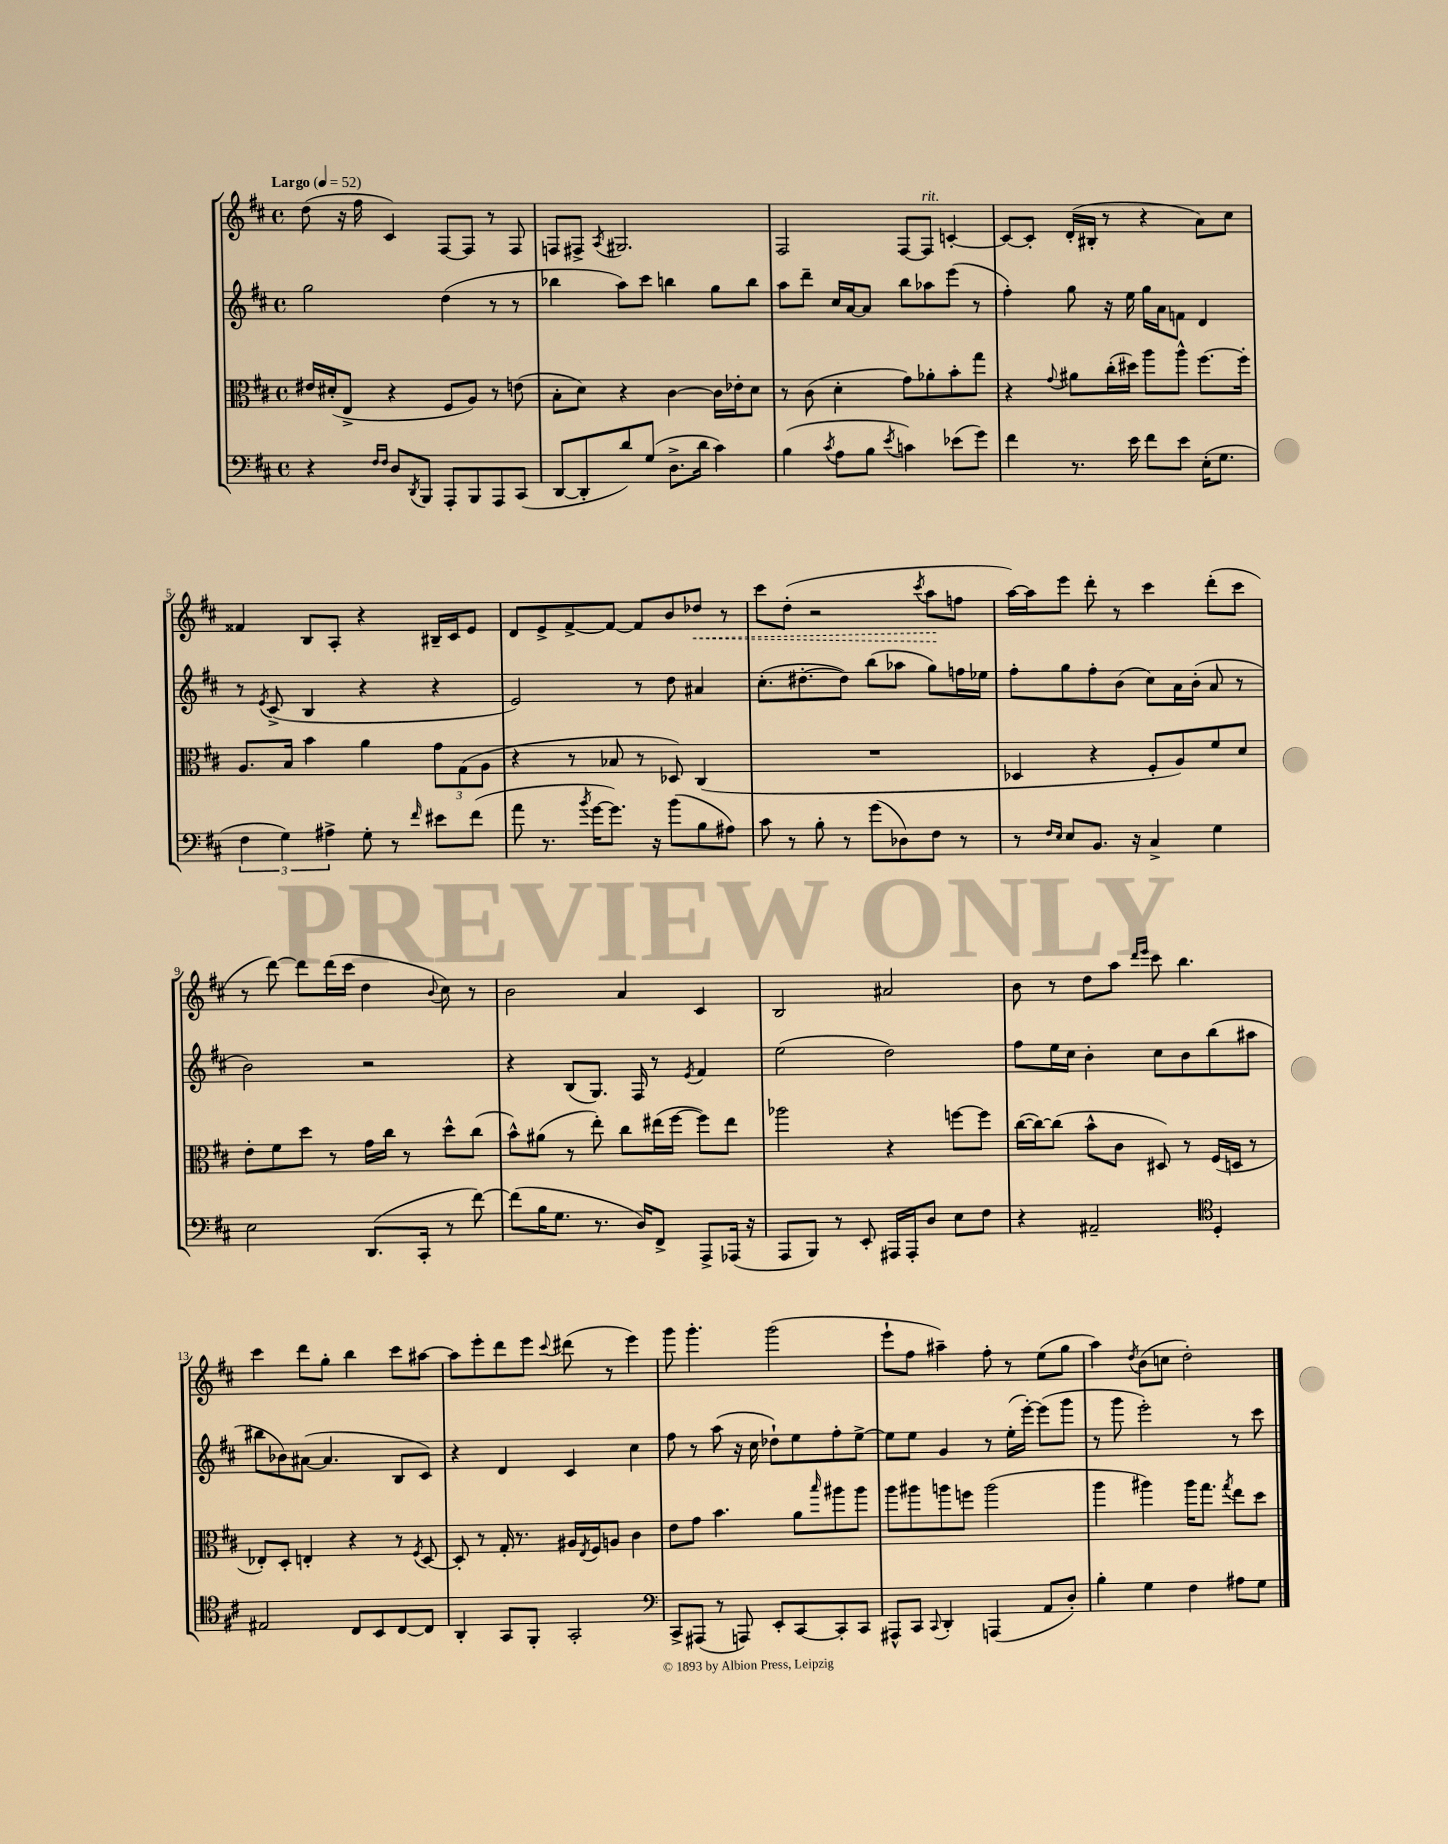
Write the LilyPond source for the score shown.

<<
\new StaffGroup <<
\new Staff = "s0" {
    \clef treble \key d \major \defaultTimeSignature \time 4/4 \tempo "Largo" 4 = 52
    d''8( r16 fis''16 cis'4) fis8~ fis8 r8 fis8 |
    f8 fis8-> \acciaccatura { a8 } gis2. |
    fis2 fis8~ fis8^\markup { \italic "rit." } c'4~-. |
    c'8~ c'8-. d'16-.( bis16-. r8 r4 a'8) cis''8 |
    fisis'4 b8 a8-. r4 bis16-- cis'16 e'8 |
    d'8 e'8-> fis'8~-> fis'8~ fis'8 b'8 \once \override Hairpin.style = #'dashed-line des''8\< r8 |
    cis'''8 d''8-.( r2 \acciaccatura { cis'''8 } a''8\! f''8 |
    a''16~) a''16 e'''8 d'''8-. r8 cis'''4 d'''8-.( cis'''8 |
    r8 d'''8~) d'''8 d'''16( cis'''16 d''4 \appoggiatura { b'8 } cis''8) r8 |
    b'2 a'4 cis'4 |
    b2 ais'2 |
    b'8 r8 d''8 a''8 \grace { d'''16 e'''16 } cis'''8 b''4. |
    cis'''4 d'''8 g''8-. b''4 cis'''8 ais''8~ |
    ais''8 e'''8-. d'''8 e'''8 \appoggiatura { cis'''8 } dis'''8( r8 e'''4) |
    g'''8 g'''4.-. g'''2( |
    e'''8-! fis''8 ais''4--) fis''8-. r8 e''8( g''8 |
    a''4) \acciaccatura { d''8 } b'8( c''8 d''2-.) \bar "|." |
}
\new Staff = "s1" {
    \clef treble \key d \major \defaultTimeSignature \time 4/4
    g''2 d''4( r8 r8 |
    bes''4 a''8) cis'''8 b''4 g''8 b''8 |
    a''8 d'''8-- cis''16 a'16~ a'8 b''8 aes''8 e'''8( r8 |
    fis''4-.) g''8 r16 e''16 g''16 a'16 f'8 d'4 |
    r8 \acciaccatura { e'8 } cis'8->( b4 r4 r4 |
    e'2) r8 d''8 ais'4 |
    cis''8.-.( dis''8.~-. dis''8) b''8( aes''8 g''8) f''16 ees''16 |
    fis''8-. g''8 fis''8-. b'8( cis''8) a'16 b'16-.( a'8 r8 |
    b'2) r2 |
    r4 b8( g8.) fis16 r8 \acciaccatura { e'8 } fis'4 |
    e''2( d''2) |
    fis''8 e''16 cis''16 b'4-. cis''8 b'8 b''8( ais''8 |
    bis''8 bes'8) ais'8~( ais'4. b8 cis'8) |
    r4 d'4 cis'4 cis''4 |
    fis''8 r8 a''8( r16 cis''16 des''8-!) e''8 fis''8-. e''8~-> |
    e''8 e''8 g'4 r8 e''16-.( e'''16~-.) e'''8( g'''8 |
    r8 g'''8 e'''2-.) r8 cis'''8 \bar "|." |
}
\new Staff = "s2" {
    \clef alto \key d \major \defaultTimeSignature \time 4/4
    eis'16 dis'16-.( e8-> r4 fis8 a8) r8 e'8( |
    b8-. d'8) r4 cis'4~ cis'16 ees'16-. d'8 |
    r8 cis'8( d'4-. g'8) aes'8-. b'8-. g''8 |
    r4 \appoggiatura { g'8 } ais'8 cis''16-.( dis''16) a''8 a''8-^ fis''8.~ fis''16-. |
    a8. b16 b'4 a'4 \tuplet 3/2 { g'8 g8( a8 } |
    r4 r8 bes8 r8 des8) cis4( |
    R1 |
    des4 r4 fis8-. a8) fis'8 d'8 |
    e'8-. fis'8 d''8 r8 g'16 cis''16 r8 d''8-^ cis''8( |
    b'8-^) ais'8( r8 e''8-.) cis''8 eis''16( fis''16~ fis''8) eis''8 |
    aes''2 r4 f''8~ f''8 |
    cis''16~( cis''16~) cis''8( b'8-^ cis'8 dis8) r8 fis16( d16 r8 |
    ees8-.) d8-. e4-. r4 r8 \acciaccatura { fis8 } d8~ |
    d8-. r8 g16-. r8. ais16 \acciaccatura { e8 } fis16 a8 cis'4 |
    e'8 g'8 b'4. a'8 \grace { b''16 } ais''8 ais''8 |
    a''8 ais''8 a''8 f''8 a''2( |
    a''4 ais''4) ais''16 g''8. \acciaccatura { g''8 } e''8 d''8 \bar "|." |
}
\new Staff = "s3" {
    \clef bass \key d \major \defaultTimeSignature \time 4/4
    r4 \grace { fis16 fis16 } d8 \acciaccatura { d,8 } b,,8 a,,8-. b,,8 a,,8 cis,8( |
    d,8~ d,8-. d'8) g8( d8.-> d'16 cis'4) |
    b4( \acciaccatura { cis'8 } a8 b8 \acciaccatura { e'8 } c'4) ees'8( g'8) |
    fis'4 r8. e'16 fis'8 e'8 e16-.( g8. |
    \tuplet 3/2 { fis4 g4) ais4-> } g8-. r8 \grace { fis'16 } eis'8 fis'8( |
    a'8 r8. \acciaccatura { b'8 } g'16~ g'8.) r16 b'8( b8 ais8) |
    cis'8 r8 b8-. r8 g'8( des8) fis8 r8 |
    r8 \grace { fis16 e16 } e8 b,8. r16 cis4-> g4 |
    e2 d,8.( cis,16-. r8 fis'8~) |
    fis'8( b16 g8. r8. d16) fis,8-> a,,8-> aes,,16( r16 |
    a,,8 b,,8) r8 e,8-. ais,,16 ais,,16-. d8 e8 fis8 |
    r4 ais,2-- \clef tenor d4-. |
    eis2 cis8 b,8 cis8~ cis8 |
    a,4-. g,8 fis,8-. g,2-. |
    \clef bass cis,8-> ais,,8( r8 a,,8) e,8-. cis,8~ cis,8-. cis,8 |
    ais,,8-^ cis,8 \appoggiatura { cis,8 } d,4-. a,,4( a,8 d8-.) |
    b4-. g4 fis4 ais8 g8 \bar "|." |
}
>>
>>
